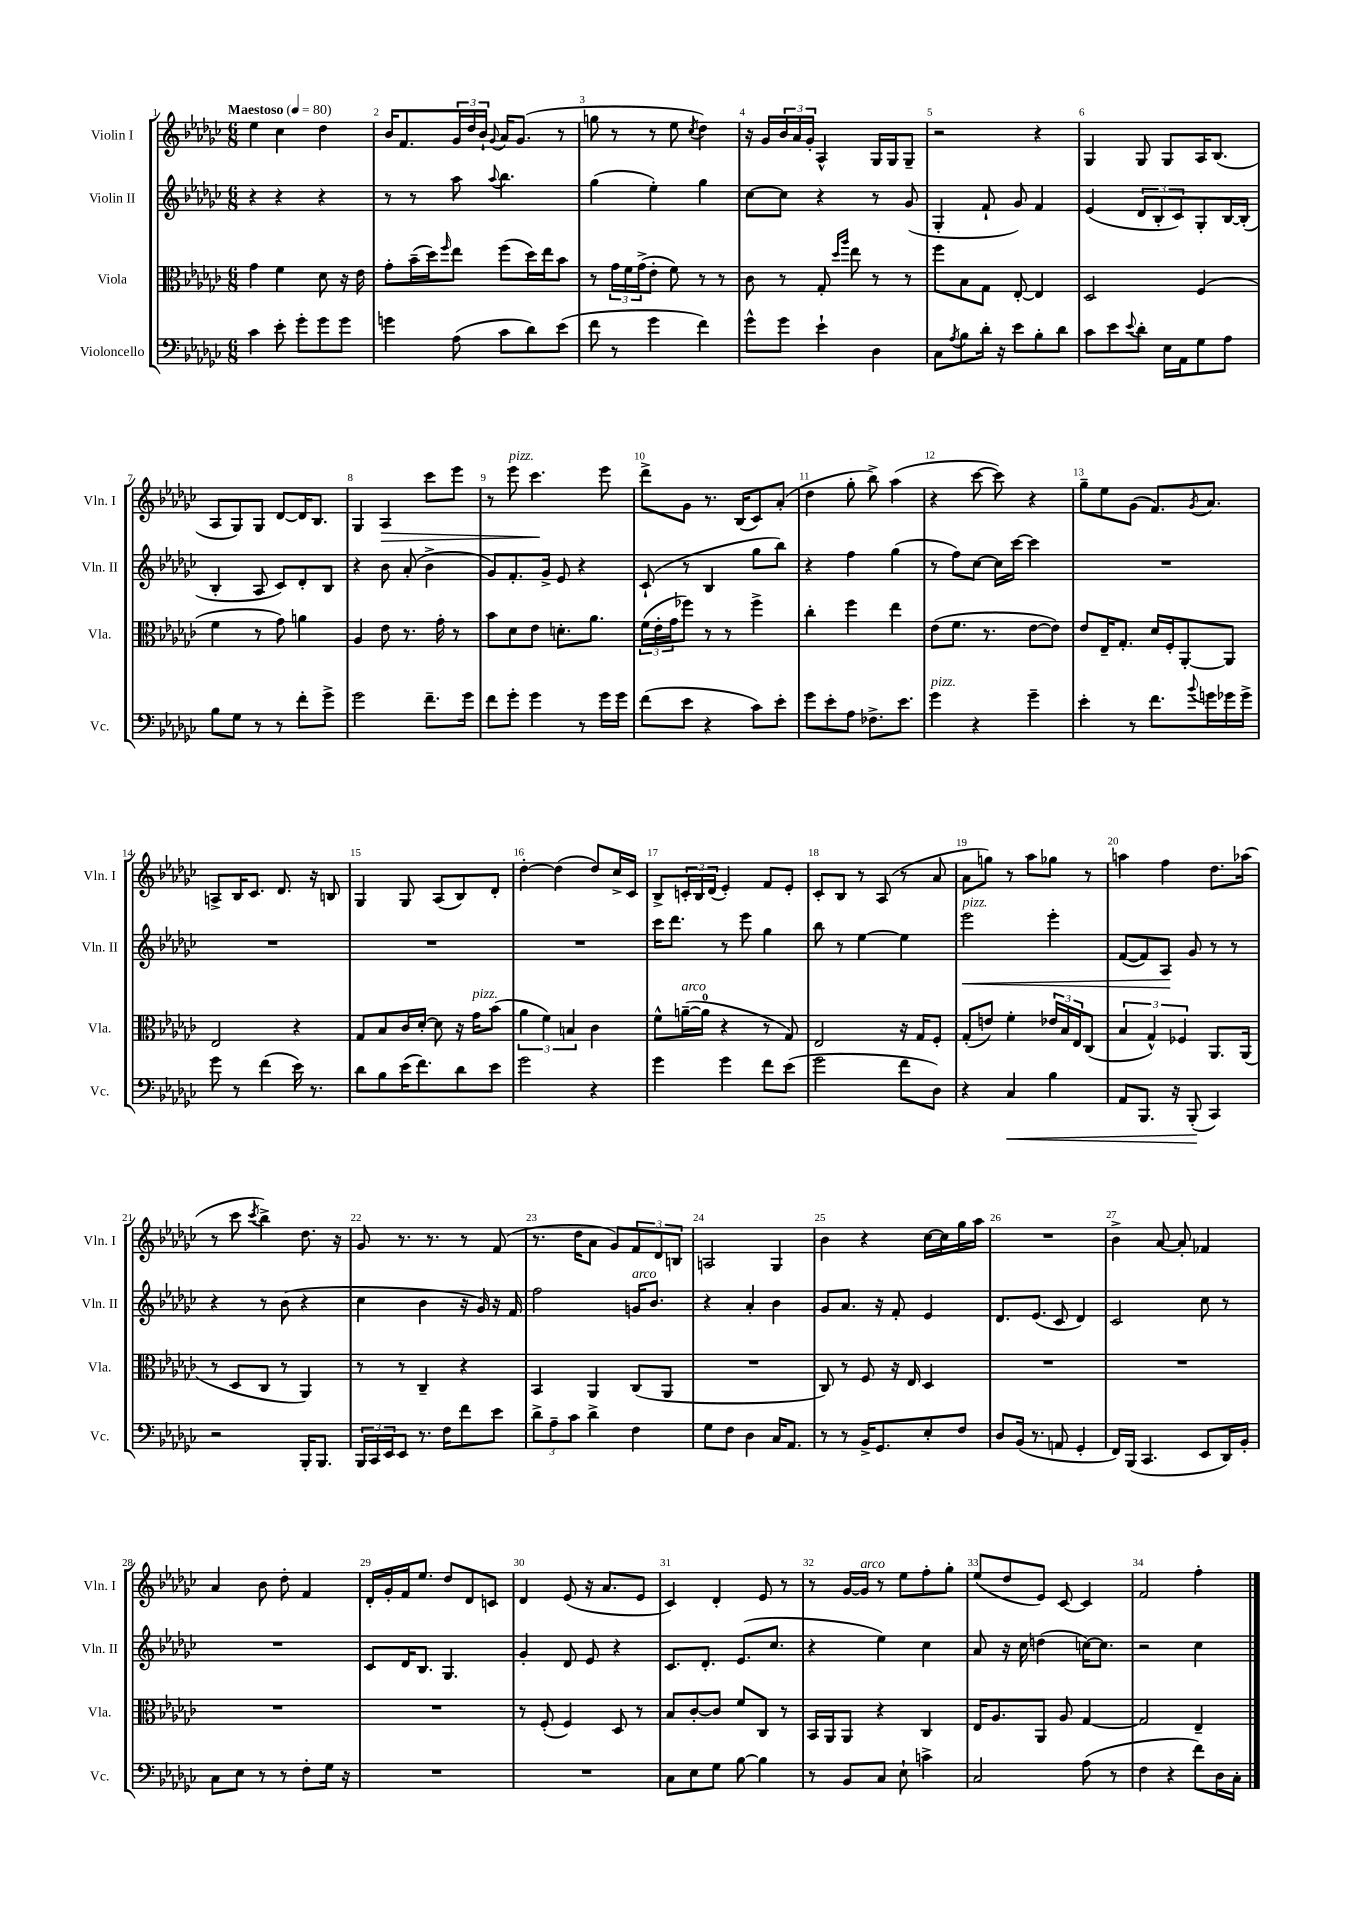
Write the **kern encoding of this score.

**kern	**kern	**kern	**kern
*staff4	*staff3	*staff2	*staff1
*clefF4	*clefC3	*clefG2	*clefG2
*k[b-e-a-d-g-c-]	*k[b-e-a-d-g-c-]	*k[b-e-a-d-g-c-]	*k[b-e-a-d-g-c-]
*M6/8	*M6/8	*M6/8	*M6/8
*MM80	*MM80	*MM80	*MM80
4c-	4g-	4r	4ee-
8e-'	4f	4r	4cc-
8g-'	.	.	.
8g-	8d-	4r	4dd-
8g-	16r	.	.
.	16e-	.	.
=	=	=	=
4g	8g-'	8r	16b-
.	.	.	8.f
.	(16b-~	8r	.
.	16dd-)	.	.
.	16qqff	.	.
(8A-	8ee-	8aa-	24g-
.	.	.	24dd-
.	.	.	24b-`
.	.	8qqaa-	8qqg-
8c-	(8ff	4.bb-	16a-
.	.	.	(8.g-
8d-)	16dd-)	.	.
.	16ee-	.	.
(8e-	8b-	.	8r
=	=	=	=
8f	8r	(4gg-	8gg
8r	24g-	.	8r
.	24f	.	.
.	(24g-^	.	.
4g-	8e-'	4ee-')	8r
.	8f)	.	8ee-
.	.	.	8qcc-
4f)	8r	4gg-	4dd-)
.	8r	.	.
=	=	=	=
8g-^^	8c-	[8cc-	16r
.	.	.	16g-
8g-	8r	8cc-]	24b-
.	.	.	24a-
.	.	.	24g-'
4e-`	8G-'	4r	4A-^^
.	16qqdd-	.	.
.	16qqaa-	.	.
.	8ee-	.	.
4D-	8r	8r	16G-
.	.	.	16G-
.	8r	(8g-	8G-~
=	=	=	=
8C-	8ff	4G-'	2r
8qA-	.	.	.
8B-	8B-	.	.
16d-'	8G-	8f`	.
16r	.	.	.
8e-	[8E-'	8g-)	.
8B-'	4E-]	4f	4r
8d-	.	.	.
=	=	=	=
8c-	2D-	(4e-	4G-
8e-	.	.	.
8qqe-	.	.	.
8d-'	.	12d-	8G-
.	.	12B-'	.
16E-	.	.	8G-
.	.	12c-)	.
16AA-	.	.	.
8G-	(4F	8G-'	16A-
.	.	.	(8.B-
8A-	.	[16B-	.
.	.	(16B-']	.
=	=	=	=
8B-	4f	4B-'	8A-
8G-	.	.	8G-)
8r	8r	8A-	8G-
8r	8g-)	8c-)	[8d-
8f'	4a	8d-'	16d-]
.	.	.	8.B-
8g-^	.	8B-	.
=	=	=	=
2g-	4A-	4r	4G-
.	8e-	8b-	4A-
.	8.r	(8a-'	.
8.f~	.	4b-^	8ccc-
.	16g-'	.	.
.	8r	.	8eee-
16g-	.	.	.
=	=	=	=
8f	8b-	8g-)	8r
8g-'	8d-	8.f'	8eee-
4g-	8e-	.	4.ccc-
.	.	16g-^	.
.	8.d'	8e-	.
8r	.	4r	.
.	8.a-	.	.
16g-	.	.	8eee-
16g-	.	.	.
=	=	=	=
(8f	(24f	(8c-`	8ddd-^
.	24e-'	.	.
.	24g-	.	.
8e-	8ff-)	8r	8g-
4r	8r	4B-	8.r
.	8r	.	.
.	.	.	(16B-
8c-)	4ff-^	8gg-	8c-)
8e-'	.	8bb-)	(8a-'
=	=	=	=
8g-	4cc-'	4r	4dd-
8e-'	.	.	.
8A-	4ff	4ff	8gg-'
8.F-^	.	.	8bb-^)
.	4ee-	(4gg-	(4aa-
8.e-	.	.	.
=	=	=	=
4g-	(8e-	8r	4r
.	8.f	8ff)	.
4r	.	[8cc-	[8ccc-
.	8.r	.	.
.	.	16cc-]	8ccc-])
.	.	[16ccc-	.
4g-~	[8e-	4ccc-]	4r
.	8e-])	.	.
=	=	=	=
4e-'	8e-	2.r	8gg-~
.	16E-~	.	8ee-
.	8.G-'	.	.
8r	.	.	(8g-
8.f	16d-	.	8.f)
.	16F'	.	.
.	[8AA-'	.	.
8qqb-	.	.	8qg-
16g	.	.	8.a-
16g-	8AA-]	.	.
16g-^	.	.	.
=	=	=	=
8g-	2E-	2.r	8A^
8r	.	.	16B-
.	.	.	8.c-
(4f	.	.	.
.	.	.	8.d-
16e-)	4r	.	.
8.r	.	.	16r
.	.	.	8B
=	=	=	=
8d-	8G-	2.r	4G-
8B-	8B-	.	.
(16e-	16c-	.	8G-
8.f)	[16d-'	.	.
.	8d-]	.	(8A-
8d-	16r	.	8B-)
.	16g-	.	.
8e-	(8b-	.	8d-'
=	=	=	=
2g-	6a-	2.r	[4dd-'
.	6f)	.	.
.	.	.	(4dd-]
.	6B	.	.
4r	4c-	.	8dd-)
.	.	.	16cc-^
.	.	.	16c-
=	=	=	=
4g-	8f^^	16ccc-	8B-^
.	.	8.ddd-	.
.	([16a~	.	24c'
.	.	.	24B-
.	16a]	.	.
.	.	.	(24d-
4g-	4r	8r	4e-')
.	.	8eee-	.
8f	8r	4gg-	8f
(8e-	8G-)	.	8e-'
=	=	=	=
2g-	2E-	8bb-	8c-'
.	.	8r	8B-
.	.	[4ee-	8r
.	.	.	(8A-
8f	16r	4ee-]	8r
.	16G-	.	.
8D-)	8F'	.	8a-
=	=	=	=
4r	(8G-'	2eee-	8a-
.	8e)	.	8gg)
4C-	4f'	.	8r
.	.	.	8aa-
4B-	24e-	4eee-'	8gg-
.	24B-	.	.
.	24E-	.	.
.	(8C-	.	8r
=	=	=	=
8AA-	6B-	([8f	4aa
8.BBB-	.	8f])	.
.	6G-^^)	.	.
.	.	8A-	4ff
16r	.	.	.
.	6F-	.	.
(8BBB-'	.	8g-	.
4CC-)	8.AA-	8r	8.dd-
.	.	8r	.
.	(16AA-	.	(16aa-
=	=	=	=
2r	8r	4r	8r
.	8D-	.	8ccc-
.	.	.	8qccc-
.	8C-	8r	4bb-^)
.	8r	(8b-	.
16BBB-'	4AA-)	4r	8.dd-
8.BBB-	.	.	.
.	.	.	16r
=	=	=	=
24BBB-	8r	4cc-	8g-
24CC-	.	.	.
24EE-	.	.	.
8EE-	8r	.	8.r
8.r	4C-~	4b-	.
.	.	.	8.r
16F	.	.	.
8f	4r	16r	8r
.	.	16g-)	.
8e-	.	16r	(8f
.	.	16f	.
=	=	=	=
12d-^	4BB-	2ff	8.r
12A-~	.	.	.
12c-	.	.	.
.	.	.	16dd-
4d-^	4AA-	.	8a-
.	.	.	8g-)
4F	(8C-	16g	12f
.	.	8.b-	.
.	.	.	12d-
.	8AA-	.	.
.	.	.	12B
=	=	=	=
8G-	2.r	4r	2A
8F	.	.	.
4D-	.	4a-'	.
16C-	.	4b-	4G-
8.AA-	.	.	.
=	=	=	=
8r	8C-)	8g-	4b-
8r	8r	8.a-	.
16BB-^	8F	.	4r
8.GG-	.	16r	.
.	16r	8f'	.
.	16E-	.	.
8E-'	4D-	4e-	[16cc-
.	.	.	16cc-]
8F	.	.	16gg-
.	.	.	16aa-
=	=	=	=
8D-	2.r	8.d-	2.r
(16BB-	.	.	.
8.r	.	(8.e-	.
8AA	.	8c-	.
4GG-'	.	4d-)	.
=	=	=	=
16FF)	2.r	2c-	4b-^
(16BBB-	.	.	.
4.CC-	.	.	.
.	.	.	[8a-
.	.	.	8a-']
8EE-	.	8cc-	4f-
16DD-)	.	8r	.
16BB-'	.	.	.
=	=	=	=
8C-	2.r	2.r	4a-
8E-	.	.	.
8r	.	.	8b-
8r	.	.	8dd-'
8F'	.	.	4f
16G-	.	.	.
16r	.	.	.
=	=	=	=
2.r	2.r	8c-	16d-'
.	.	.	16g-'
.	.	16d-	16f
.	.	8.B-	8.ee-
.	.	4.G-	8dd-
.	.	.	8d-
.	.	.	8c
=	=	=	=
2.r	8r	4g-'	4d-
.	(8F'	.	.
.	4F)	8d-	(8e-
.	.	8e-	16r
.	.	.	8.a-
.	8D-	4r	.
.	8r	.	8e-
=	=	=	=
8C-	8B-	8.c-	4c-)
8E-	[8c-'	.	.
.	.	8.d-'	.
8G-	8c-]	.	4d-'
[8B-	8f	(8.e-	.
4B-]	8C-	.	8e-
.	.	8.cc-	.
.	8r	.	8r
=	=	=	=
8r	16BB-	4r	8r
.	16AA-	.	.
8BB-	8AA-	.	[16g-
.	.	.	16g-]
8C-	4r	4ee-)	8r
8E-`	.	.	8ee-
4c^	4C-	4cc-	8ff'
.	.	.	8gg-'
=	=	=	=
2C-	16E-	8a-	(8ee-
.	8.A-	.	.
.	.	16r	8dd-
.	.	16cc-	.
.	8AA-	(4dd	8e-)
.	8A-	.	[8c-
(8A-	[4G-	[16cc)	4c-]
.	.	8.cc]	.
8r	.	.	.
=	=	=	=
4F	2G-]	2r	2f
4r	.	.	.
8f)	4E-~	4cc-	4ff'
16D-	.	.	.
16C-'	.	.	.
==	==	==	==
*-	*-	*-	*-
